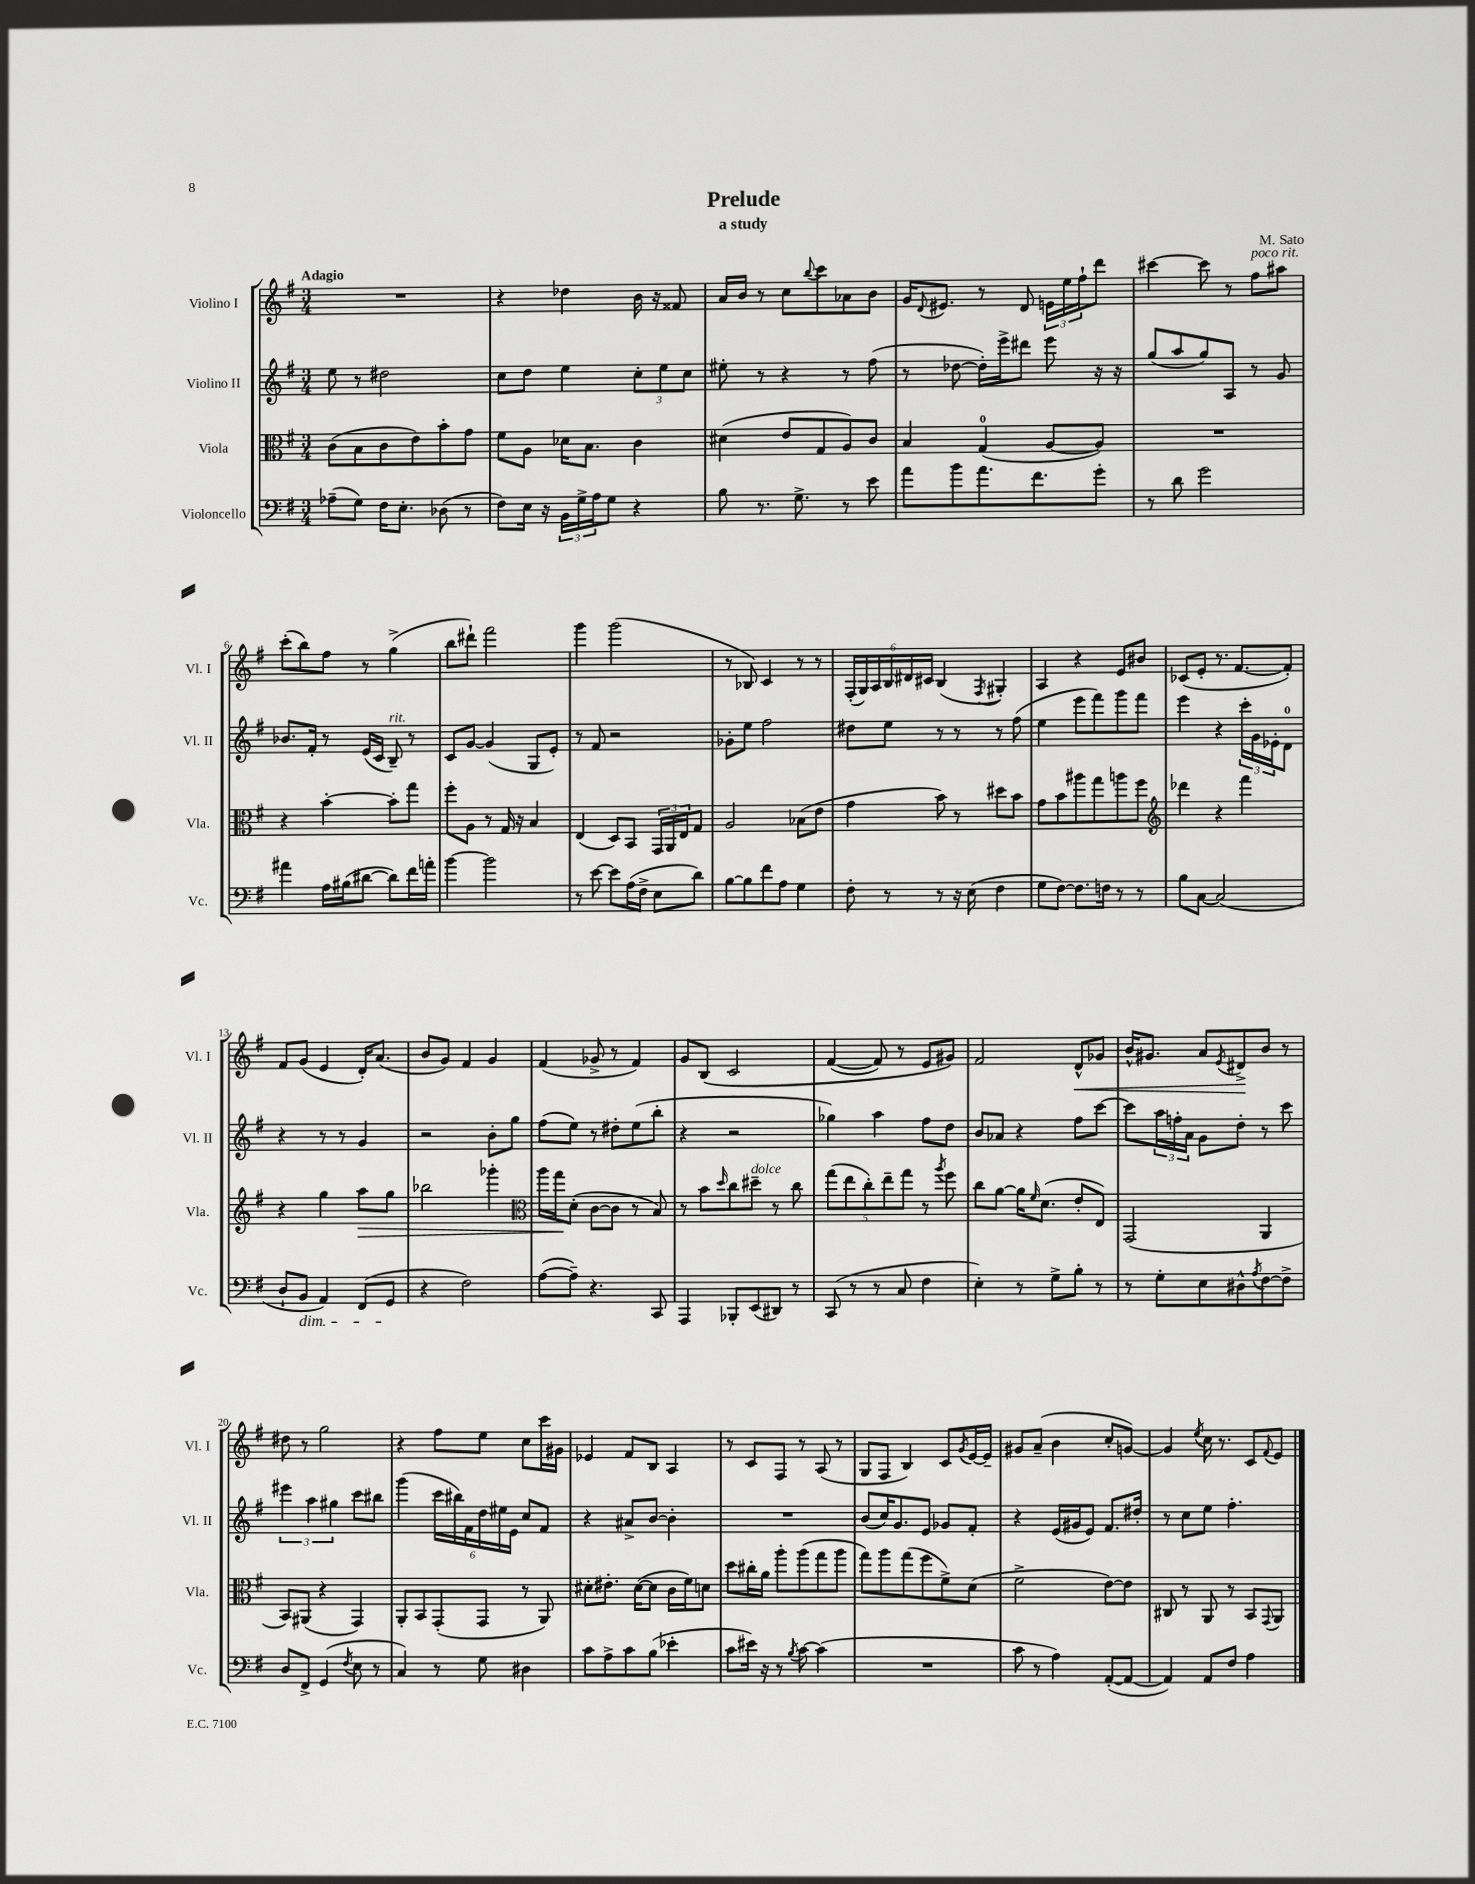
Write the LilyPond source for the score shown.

\header { title = "Prelude" composer = "M. Sato" subtitle = "a study" }
<<
\new StaffGroup <<
\new Staff = "s0" \with { instrumentName = "Violino I" shortInstrumentName = "Vl. I" } {
    \clef treble \key g \major \numericTimeSignature \time 3/4 \tempo "Adagio"
    R2. |
    r4 des''4 b'16 r16 fisis'8 |
    a'16 b'16 r8 c''8 \appoggiatura { b''8 } c'''8 aes'8 b'8 |
    g'16 \appoggiatura { d'8 } eis'8. r8 d'8 \tuplet 3/2 { e'16 e''16 fis''16-! } d'''8 |
    cis'''4~ cis'''8 r8 fis''8^\markup { \italic "poco rit." } ais''8 |
    c'''8-.( b''8) fis''8 r8 g''4->( |
    b''8 dis'''8-!) fis'''2 |
    g'''4 g'''2( |
    r8 bes8) c'4 r8 r8 |
    \tuplet 6/4 { fis16-.( g16) a16 b16 dis'16 cis'16 } b4( \acciaccatura { fis8 } gis4-.) |
    a4 r4 e'8 bis'8 |
    ces'8( e'8-. r8. fis'8.~ fis'8-.) |
    fis'8 g'8( e'4 d'16-.) a'8.( |
    b'8 g'8) fis'4 g'4 |
    fis'4( ges'8-> r8 fis'4) |
    g'8 b8\( c'2 |
    fis'4~( fis'8) r8 e'8 gis'8\) |
    fis'2 d'8-^\< ges'8 |
    b'16-^ gis'8. a'8 \acciaccatura { e'8 } dis'8->\! b'8 r8 |
    dis''8 r8 g''2 |
    r4 fis''8 e''8 c''8 c'''16 gis'16 |
    ees'4 fis'8 b8 a4 |
    r8 c'8 fis8 r8 a8( r8 |
    g8 fis8 b4) c'8 \acciaccatura { g'8 } e'16~ e'16-- |
    gis'8 a'8--( b'4 c''8-. g'8~) |
    g'4 \acciaccatura { e''8 } c''16 r8. c'8 \appoggiatura { fis'8 } e'8 \bar "|." |
}
\new Staff = "s1" \with { instrumentName = "Violino II" shortInstrumentName = "Vl. II" } {
    \clef treble \key g \major \numericTimeSignature \time 3/4
    e''8 r8 dis''2 |
    c''8 d''8 e''4 \tuplet 3/2 { c''8-. e''8 c''8 } |
    eis''8-. r8 r4 r8 fis''8( |
    r8 des''8~ des''16-.) e'''16-> dis'''8 e'''8 r16 r16 |
    g''8( a''8 g''8) a8 r8 g'8 |
    bes'8. fis'16-. r8 e'16( c'16 b8--^\markup { \italic "rit." }) r8 |
    c'8 g'8~ g'4( g8 e'8-.) |
    r8 fis'8 r2 |
    ges'8-. e''8 fis''2 |
    dis''8 e''8 r8 r8 r8 fis''8( |
    e''4 e'''8 fis'''8) g'''8 fis'''8 |
    e'''4 r4 \tuplet 3/2 { c'''16-. g'16 ees'16-. } d'8-0 |
    r4 r8 r8 g'4 |
    r2 b'8-. g''8 |
    fis''8( e''8) r8 dis''8-. e''8( b''8-. |
    r4 r2 |
    ges''4) a''4 fis''8 d''8 |
    b'8 aes'8 r4 fis''8 c'''8~ |
    c'''8 \tuplet 3/2 { a''16 f''16-. a'16 } g'8 d''8-. r8 c'''8 |
    \tuplet 3/2 { eis'''4 a''4 gis''4 } c'''8 bis''8 |
    g'''4( \tuplet 6/4 { c'''16 bis''16) fis'16 d''16 eis''16 e'16 } c''8 fis'8 |
    r4 ais'8-> b'8~ b'4-. |
    R2. |
    b'8( c''16) g'8. e'8 ges'8 fis'8-. |
    r4 e'16( gis'16 e'8) fis'8. dis''16-. |
    r8 c''8 e''8 fis''4.-. \bar "|." |
}
\new Staff = "s2" \with { instrumentName = "Viola" shortInstrumentName = "Vla." } {
    \clef alto \key g \major \numericTimeSignature \time 3/4
    c'8( b8 c'8 e'8) b'8-. g'8 |
    fis'8 a8 des'16 b8. c'4 |
    dis'4( e'8 g8 a8) c'8 |
    b4 g4-0( a8~ a8) |
    R2. |
    r4 b'4~-. b'8-. g''8 |
    fis''8-. a8 r8 g16 r16 b4 |
    e4( d8) b,8 \tuplet 3/2 { g,16 a,16 e16 } g8 |
    a2 bes8( e'8 |
    g'4 b'8) r8 dis''8 b'8 |
    g'8 b'8 ais''8 g''8 a''8 fis''8 |
    \clef treble des'''4 r4 fis'''4 |
    r4 g''4 a''8\> g''8 |
    bes''2 ges'''4-. |
    \clef alto a''16 g''16\! d'8-.( c'8~ c'8 r8 b8) |
    r8 b'8 \grace { d''16 } c''8 dis''8--^\markup { \italic "dolce" } r8 c''8 |
    \tuplet 5/4 { g''8( e''8 c''8-.) e''8-- g''8 } r8 \acciaccatura { a''8 } fis''8 |
    c''8 a'8~ a'16 \grace { fis'16 } d'8.( e'8-. e8) |
    g,2( a,4 |
    b,8) ais,8( r4 g,4) |
    a,8-. b,8 g,8-.( g,8 r8 a,8) |
    dis'8-. eis'8.-. dis'16~( dis'8 c'16 fis'16) d'8 |
    d''8 cis''16-. a'16 a''8-. a''8( g''8 a''8 |
    g''8) a''8 g''8( fis''8 fis'8->) d'8( |
    fis'2-> e'8~) e'8 |
    cis8 r8 a,8 r8 b,8 \appoggiatura { g,8 } a,8 \bar "|." |
}
\new Staff = "s3" \with { instrumentName = "Violoncello" shortInstrumentName = "Vc." } {
    \clef bass \key g \major \numericTimeSignature \time 3/4
    aes8--( g8) fis16 e8.-. des8( r8 |
    fis8) e16 r16 \tuplet 3/2 { b,16 g16-> a16 } g8 r4 |
    b8 r8. g8.-> r8 e'8 |
    a'8 b'8 a'8. fis'8. g'8-. |
    r8 d'8 g'2 |
    ais'4 a16 bis16( dis'8~ dis'8) fis'16 a'16-. |
    b'4~ b'2 |
    r8 e'8~ e'8 a16( fis16-> e8 d'8) |
    b8~ b8 fis'8 a8 g4 |
    fis8-. r8 r8 r16 e16( fis4 |
    g8 fis8~) fis8. f16 r8 r8 |
    b8 c8~ c2( |
    d8-! b,8\dim a,4) fis,8( g,8\! |
    r4 fis2) |
    a8~( a8--) r4. c,8 |
    a,,4 bes,,8-. e,8( dis,8) r8 |
    c,8( r8 r8 c8 fis4 |
    e4-.) r8 g8-> b8-. r8 |
    r8 g8-. e8 dis8-^ \acciaccatura { a8 } fis8~ fis8-> |
    d8 fis,8-> g,4( \acciaccatura { fis8 } e8 r8 |
    c4) r8 g8 dis4 |
    c'8 a8-> c'8 b8( ees'4-. |
    c'8 eis'16) r16 r8 \acciaccatura { b8 } c'8~ c'4( |
    R2. |
    c'8 r8 a4) a,8~-.( a,8~ |
    a,4) a,8 fis8 a4 \bar "|." |
}
>>
>>
